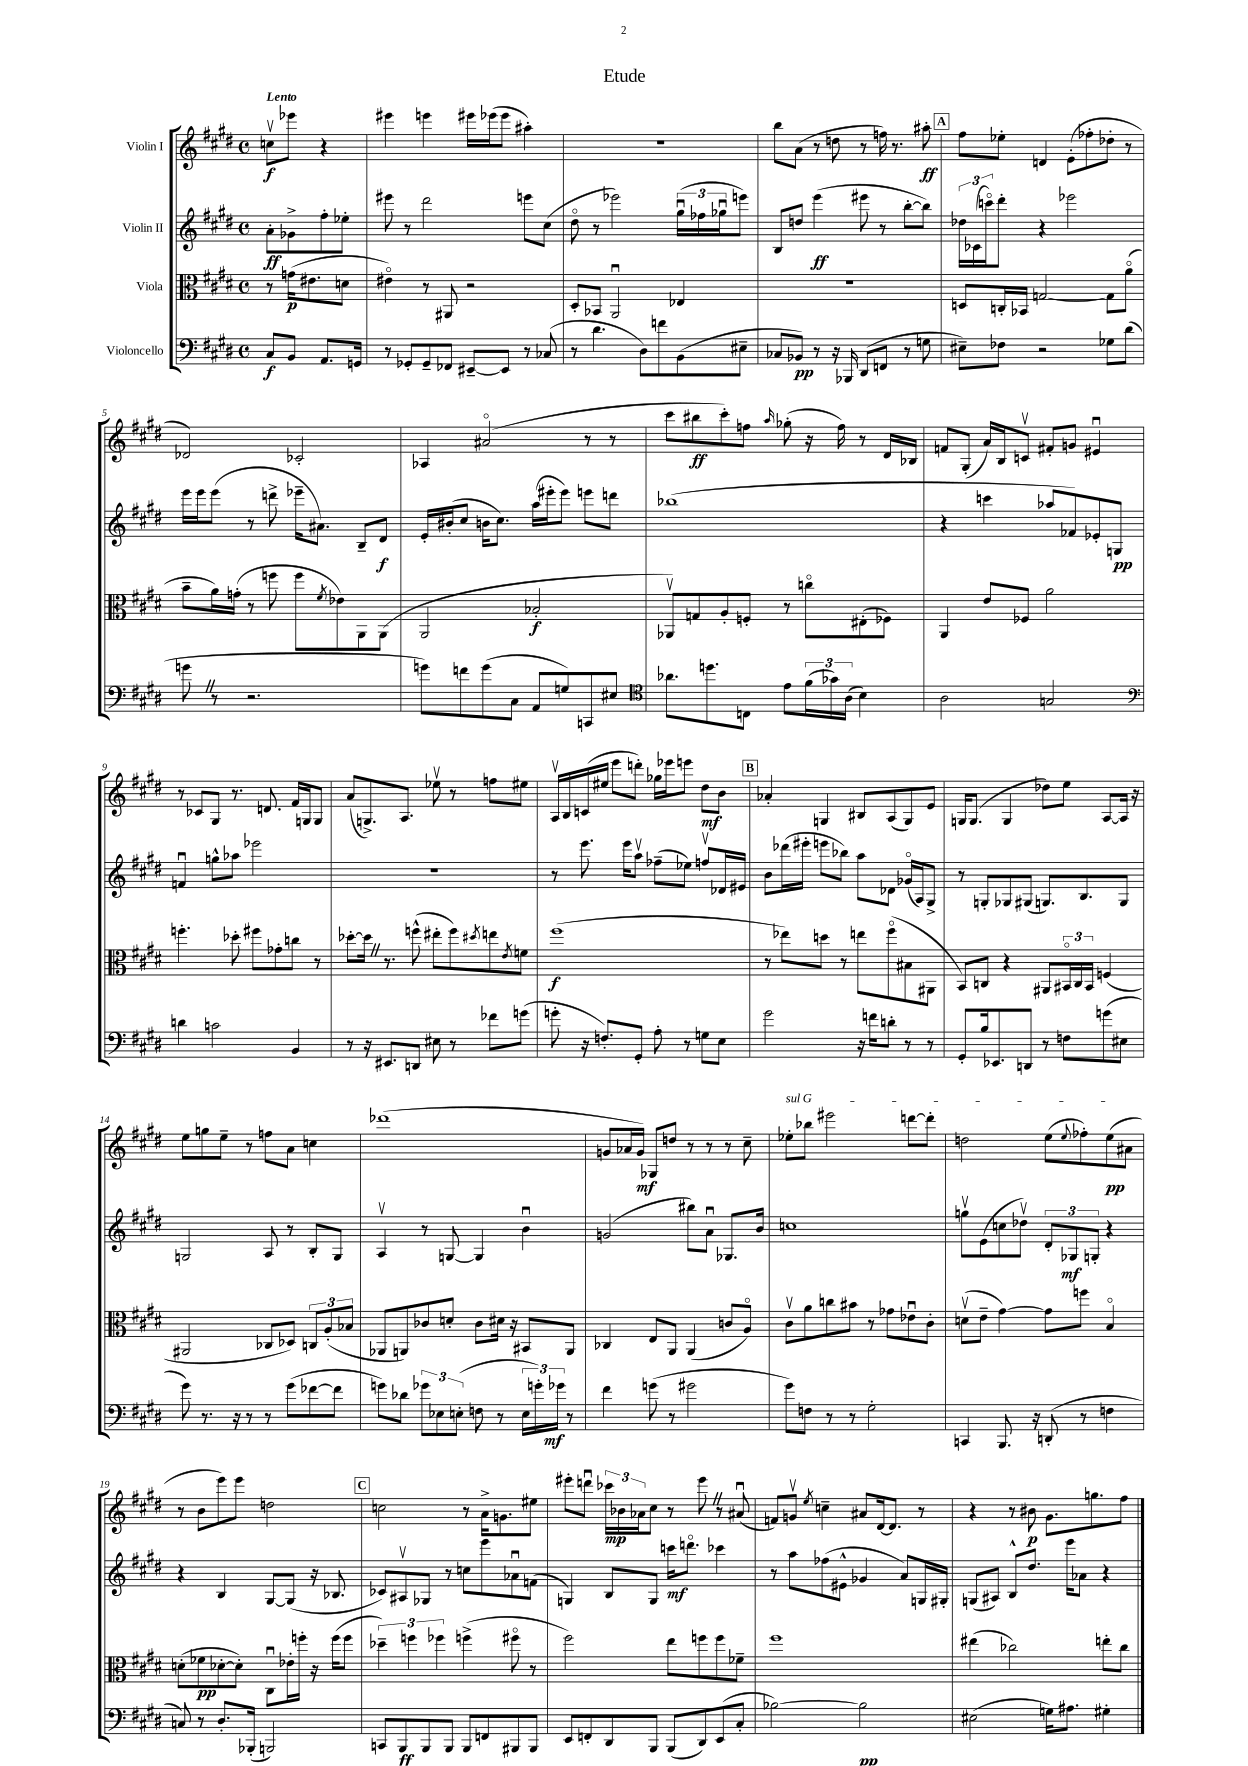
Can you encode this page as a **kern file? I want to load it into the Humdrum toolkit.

**kern	**dynam	**kern	**dynam	**kern	**dynam	**kern	**dynam
*part4	*part4	*part3	*part3	*part2	*part2	*part1	*part1
*staff4	*staff4	*staff3	*staff3	*staff2	*staff2	*staff1	*staff1
*I"Violoncello	*	*I"Viola	*	*I"Violin II	*	*I"Violin I	*
*clefF4	*	*clefC3	*	*clefG2	*	*clefG2	*
*k[f#c#g#d#]	*	*k[f#c#g#d#]	*	*k[f#c#g#d#]	*	*k[f#c#g#d#]	*
*M4/4	*	*M4/4	*	*M4/4	*	*M4/4	*
*met(c)	*	*met(c)	*	*met(c)	*	*met(c)	*
=	=	=	=	=	=	=	=
!	!	!	!	!	!	!LO:TX:a:B:t=Lento	!
8C#/L	f	8r	.	8a'\L	ff	8ccnv\L	f
8BB/J	.	(16gn\KL	p	8g-X^\	.	8eee-X\J	.
.	.	8.e#X\	.	.	.	.	.
8.AA/L	.	.	.	8ff#'\	.	4r	.
.	.	8dn\J	.	8ee-X'\J	.	.	.
16GGn/Jk	.	.	.	.	.	.	.
=1	=1	=1	=1	=1	=1	=1	=1
8r	.	4e#X\)	.	8eee#X\	.	4eee#X\	.
8GG-X'/L	.	.	.	8r	.	.	.
8GG-~/	.	8r	.	2ddd#\	.	4eeen\	.
8FF-X/J	.	8AA#X/	.	.	.	.	.
[8EE#X~/L	.	2r	.	.	.	16eee#X\LL	.
.	.	.	.	.	.	(16eee-X\J	.
8EE#/J]	.	.	.	.	.	8eee-\J	.
8r	.	.	.	8eeen\L	.	4aa#X'\)	.
(8C-X/	.	.	.	(8cc#\J	.	.	.
=2	=2	=2	=2	=2	=2	=2	=2
8r	.	8D#'/L	.	8dd#\	.	1r	.
4.d#\	.	8BB-X/J	.	8r	.	.	.
.	.	2AAu/	.	2eee-X\)	.	.	.
8D#\L)	.	.	.	.	.	.	.
8fn\	.	.	.	.	.	.	.
(8BB\	.	4E-X/	.	(24gg#u\LL	.	.	.
.	.	.	.	24ff-X\	.	.	.
.	.	.	.	24gg-Xu\J	.	.	.
8E#X~\J	.	.	.	8eeen\J)	.	.	.
=3	=3	=3	=3	=3	=3	=3	=3
8C-X/L	.	1r	.	8B/L	.	8bb\L	.
8BB-X/J)	pp	.	.	8ddn/J	.	(8a\J	.
8r	.	.	.	(4eee\	ff	8r	.
16r	.	.	.	.	.	8ddn\	.
16BBB-X/	.	.	.	.	.	.	.
(8DD#/L	.	.	.	8eee#X\	.	8r	.
8FFn/J	.	.	.	8r	.	16ffn\)	.
.	.	.	.	.	.	8.r	.
8r	.	.	.	[8bb'\L	.	.	.
8Gn\	.	.	.	8bb\J])	.	8aa#X'\	ff
!!LO:REH:place=s1:t=A
=4	=4	=4	=4	=4	=4	=4	=4
8E#X~\L)	.	8Dn/L	.	24dd-X\LL	.	8ff#\L	.
.	.	.	.	(24c-X\	.	.	.
.	.	.	.	24cccn\J)	.	.	.
8F-X\J	.	16Cn'/L	.	8ddd#'\J	.	8ee-X'\J	.
.	.	16BB-X/JJ	.	.	.	.	.
2r	.	[2Gn/	.	4r	.	4dn/	.
.	.	.	.	2eee-X\	.	(8e'\L	.
.	.	.	.	.	.	8ff-X'\	.
8G-X\L	.	8G\L]	.	.	.	8dd-X'\J	.
(8d#\J	.	(8a\J	.	.	.	8r	.
!!LO:LB:g=z
=5	=5	=5	=5	=5	=5	=5	=5
8gnZ\	.	8b~\L	.	16eee\LL	.	2d-X/)	.
.	.	.	.	16eee\J	.	.	.
8r	.	16a\L)	.	(8eee\J	.	.	.
.	.	(16gn'\JJ	.	.	.	.	.
2.r	.	8r	.	8r	.	.	.
.	.	8ffn\	.	8dddn^\	.	.	.
.	.	8ff\L	.	16eee-X~\KL	.	2c-X'/	.
.	.	.	.	8.a#X\J)	.	.	.
.	.	8qf#/	.	.	.	.	.
.	.	8e-X\)	.	.	.	.	.
.	.	8AA\	.	8B~/L	.	.	.
.	.	(8AA\J	.	8d#/J	f	.	.
=6	=6	=6	=6	=6	=6	=6	=6
8gn\L)	.	2AA/	.	16e'/LL	.	4A-X/	.
.	.	.	.	(16b#X'/J	.	.	.
8fn\	.	.	.	8cc#/J	.	.	.
(8g\	.	.	.	16bn\KL	.	(2a#X/	.
.	.	.	.	8.cc#\J)	.	.	.
8C#\J	.	.	.	.	.	.	.
8AA/L	.	2B-X'/	f	(16aa\LL	.	.	.
.	.	.	.	16eee#X'\J	.	.	.
8Gn/)	.	.	.	8eee#\J)	.	.	.
8CCn/	.	.	.	8eeen\L	.	8r	.
8E#X/J	.	.	.	8dddn\J	.	8r	.
=7	=7	=7	=7	=7	=7	=7	=7
*clefC4	*	*	*	*	*	*	*
8.a-X\L	.	8AA-Xv/L)	.	(1bb-X	.	8ccc#\L	.
.	.	8Gn/	.	.	.	8bb#X\	ff
8.ddn\	.	.	.	.	.	.	.
.	.	8A'/	.	.	.	8ccc#'\)	.
8Cn\J	.	8Fn'/J	.	.	.	8ffn\J	.
.	.	.	.	.	.	16qqaa/	.
8e\L	.	8r	.	.	.	(8gg-X'\	.
(24f#\L	.	8ccn\L	.	.	.	16r	.
24g-X\)	.	.	.	.	.	.	.
.	.	.	.	.	.	16ff\)	.
(24A\JJ	.	.	.	.	.	.	.
4B\)	.	(8E#X'\	.	.	.	8r	.
.	.	8F-X\J)	.	.	.	16d#/LL	.
.	.	.	.	.	.	16B-X/JJ	.
=8	=8	=8	=8	=8	=8	=8	=8
2A\	.	4AA/	.	4r	.	8fn/L	.
.	.	.	.	.	.	(8G#'/J	.
.	.	8e/L	.	4cccn\	.	16a/LL)	.
.	.	.	.	.	.	16B/J	.
.	.	8F-X/J	.	.	.	8cnv/J	.
2Gn/	.	2a\	.	8aa-X/L	.	8f#X'/L	.
.	.	.	.	8f-X/)	.	8gn/J	.
.	.	.	.	8e-X'/	.	4e#Xu/	.
.	.	.	.	8Gn/J	pp	.	.
!!LO:LB:g=z
=9	=9	=9	=9	=9	=9	=9	=9
*clefF4	*	*	*	*	*	*	*
4dn\	.	4.ffn'\	.	4fnu/	.	8r	.
.	.	.	.	.	.	8c-X/L	.
2cn\	.	.	.	8ggn^^\L	.	8G#/J	.
.	.	8dd-X'\	.	8aa-X\J	.	8.r	.
.	.	8ff#X\L	.	2eee-X\	.	.	.
.	.	.	.	.	.	8.dn/	.
.	.	8g-X'\	.	.	.	.	.
4BB/	.	8ccn\J	.	.	.	16f#/LL	.
.	.	.	.	.	.	16Gn/J	.
.	.	8r	.	.	.	8G/J	.
=10	=10	=10	=10	=10	=10	=10	=10
8r	.	[8dd-X'\L	.	1r	.	(8a/L	.
16r	.	16dd-Z\Jk]	.	.	.	8.Gn^/)	.
8.EE#X/L	.	8.r	.	.	.	.	.
.	.	.	.	.	.	8.A/J	.
8DDn/J	.	(8ffn^^\	.	.	.	.	.
8E#X\	.	8ee#X'\L	.	.	.	8ee-Xv\	.
8r	.	8ff\)	.	.	.	8r	.
.	.	8qdd#X/	.	.	.	.	.
8f-X\L	.	8een\	.	.	.	8ffn\L	.
.	.	8qe/	.	.	.	.	.
(8gn\J	.	8fn\J	.	.	.	8ee#X\J	.
=11	=11	=11	=11	=11	=11	=11	=11
8gn'\	.	(1ff#	f	8r	.	16Av/LL	.
.	.	.	.	.	.	16B/	.
16r	.	.	.	8.eee\	.	(16cn/	.
8.Fn'/L)	.	.	.	.	.	16ee#X/JJ	.
.	.	.	.	.	.	8eee\L	.
.	.	.	.	16eee\KL	.	.	.
8GG#'/J	.	.	.	8aav\J	.	8dddn'\J)	.
8A'\	.	.	.	(8ff-X~\L	.	16gg-X\LL	.
.	.	.	.	.	.	16eee-X\J	.
8r	.	.	.	8ee-X\J)	.	8eeen\J	.
8Gn\L	.	.	.	8ffnv/L	.	8dd#\L	mf
8E\J	.	.	.	16d-X/L	.	8b\J	.
.	.	.	.	16e#X/JJ	.	.	.
!!LO:REH:place=s1:t=B
=12	=12	=12	=12	=12	=12	=12	=12
2g#\	.	8r	.	8b\L	.	4a-X'/	.
.	.	8ee-X\L)	.	(16ddd-X\L	.	.	.
.	.	.	.	16eee#X'\JJ	.	.	.
.	.	8ddn\J	.	8eeen\L	.	4Gn/	.
.	.	8r	.	8bb-X\J)	.	.	.
16r	.	8een\L	.	8aa\L	.	8B#X/L	.
16fn\KL	.	.	.	.	.	.	.
8dn'\J	.	(8ff#\	.	8d-X\J	.	(8A/	.
8r	.	8B#X\	.	(16g-X/LL	.	8G/)	.
.	.	.	.	16A/J)	.	.	.
8r	.	8AA#X\J	.	8G#^/J	.	8e/J	.
=13	=13	=13	=13	=13	=13	=13	=13
8GG#'/L	.	8BB/L)	.	8r	.	16Gn/KL	.
.	.	.	.	.	.	(8.G/J	.
16B/k	.	8Cn/J	.	8Gn'/L	.	.	.
8.EE-X/	.	.	.	.	.	.	.
.	.	4r	.	8G-X/	.	4G/	.
8DDn/J	.	.	.	(8G#X/J	.	.	.
8r	.	8AA#X/L	.	8.Gn/L)	.	8dd-X\L)	.
8Fn\L	.	24BB#X/L	.	.	.	8ee\J	.
.	.	24C/	.	.	.	.	.
.	.	.	.	8.B/	.	.	.
.	.	24BB#/JJ	.	.	.	.	.
(8gn\	.	(4Fn/	.	.	.	[8A/L	.
8E#X\J	.	.	.	8G/J	.	16A/Jk]	.
.	.	.	.	.	.	16r	.
!!LO:LB:g=z
=14	=14	=14	=14	=14	=14	=14	=14
8g#\)	.	2AA#X/	.	2Gn/	.	8ee\L	.
8.r	.	.	.	.	.	8ggn\	.
.	.	.	.	.	.	8ee~\J	.
16r	.	.	.	.	.	.	.
8r	.	.	.	.	.	8r	.
8r	.	8C-X/L	.	8A/	.	8ffn\L	.
(8g#\L	.	8D-X/J)	.	8r	.	8a\J	.
[8f-X\	.	12Cn/L	.	8B'/L	.	4ccn\	.
.	.	(12A'/	.	.	.	.	.
8f-\J]	.	.	.	8G/J	.	.	.
.	.	12B-X/J	.	.	.	.	.
=15	=15	=15	=15	=15	=15	=15	=15
8gn\L)	.	8AA-X/L	.	4Av/	.	(1ddd-X	.
8d-X\J	.	8AAn/)	.	.	.	.	.
12g-X\L	.	8c-X/	.	8r	.	.	.
12E-X\	.	.	.	.	.	.	.
.	.	8dn'/J	.	[8Gn/	.	.	.
(12En'\J	.	.	.	.	.	.	.
8Fn\	.	8c-\L	.	4G/]	.	.	.
8r	.	16d#X\Jk	.	.	.	.	.
.	.	16r	.	.	.	.	.
24E\LL	.	8BB#X/L	.	4bu\	.	.	.
24gn'\)	.	.	.	.	.	.	.
24g-X\JJ	mf	.	.	.	.	.	.
8r	.	8AA/J	.	.	.	.	.
=16	=16	=16	=16	=16	=16	=16	=16
4f#\	.	4C-X/	.	(2gn/	.	8gn/L	.
.	.	.	.	.	.	16a-X/L	.
.	.	.	.	.	.	16g/JJ)	mf
(8gn\	.	8E/L	.	.	.	8G-X/L	.
8r	.	8AA/J	.	.	.	8ddn/J	.
2g#X\	.	(4AA/	.	8bb#X\L)	.	8r	.
.	.	.	.	8au\J	.	8r	.
.	.	8cn/L	.	8.G-X/L	.	8r	.
.	.	8A/J)	.	.	.	8cc#~\	.
.	.	.	.	16b/Jk	.	.	.
=17	=17	=17	=17	=17	=17	=17	=17
!	!	!	!	!	!	!LO:TX:a:i:t=sul G	!
8g#\L)	.	8c#v\L	.	1ccn	.	8ee-X'\L	.
8Fn\J	.	8a\	.	.	.	8bb-X\J	.
8r	.	8ccn\	.	.	.	2eee#X\	.
8r	.	8b#X\J	.	.	.	.	.
2G#'\	.	8r	.	.	.	.	.
.	.	8g-X\L	.	.	.	.	.
.	.	8e-Xu\	.	.	.	[8dddn\L	.
.	.	8c#'\J	.	.	.	8ddd'\J]	.
=18	=18	=18	=18	=18	=18	=18	=18
4CCn/	.	(8dnv\L	.	8ggnv\L	.	2ddn\	.
.	.	8e~\J	.	(8e\	.	.	.
8.BBB/	.	[4g#\)	.	8ccn\	.	.	.
.	.	.	.	8dd-Xv\J)	.	.	.
16r	.	.	.	.	.	.	.
(8DDn'/	.	8g#\L]	.	12d#'/L	.	(8ee\L	.
.	.	.	.	12G-X/	mf	.	.
.	.	.	.	.	.	8qqee/	.
8r	.	8ffn\J	.	.	.	8ff-X'\)	.
.	.	.	.	12Gn'/J	.	.	.
4Fn\	.	4B/	.	4r	.	(8ee\	pp
.	.	.	.	.	.	8a#X\J	.
!!LO:LB:g=z
=19	=19	=19	=19	=19	=19	=19	=19
8Cn/)	.	(8dn'\L	.	4r	.	8r	.
8r	.	8f-X\	pp	.	.	8b\L	.
8.D#'/L	.	[8d-X'\	.	4B/	.	8eee\)	.
.	.	8d-'\J])	.	.	.	8eee\J	.
(16BBB-X'/Jk	.	.	.	.	.	.	.
2BBBn/)	.	8C#u\L	.	[8G#/L	.	2ddn\	.
.	.	16e-X'\L	.	(8G#/J]	.	.	.
.	.	16ffn'\JJ	.	.	.	.	.
.	.	16r	.	16r	.	.	.
.	.	(16ff\KL	.	8.B-X/	.	.	.
.	.	8ff\J	.	.	.	.	.
!!LO:REH:place=s1:t=C
=20	=20	=20	=20	=20	=20	=20	=20
8CCn/L	.	6dd-X~\)	.	8c-X/L)	.	2ccn\	.
8BBB/	ff	.	.	8A#Xv/	.	.	.
.	.	6ffn\	.	.	.	.	.
8BBB/	.	.	.	8G-X/J	.	.	.
.	.	6ff-X\	.	.	.	.	.
8BBB/J	.	.	.	8r	.	.	.
8BBB/L	.	(4ffn^\	.	8ccn\L	.	8r	.
8FFn/	.	.	.	8eee\	.	16a^\KL	.
.	.	.	.	.	.	8.gn\	.
8BBB#X/	.	8ff#X\	.	8a-Xu\	.	.	.
8BBB#/J	.	8r	.	(8fn\J	.	8ee#X\J	.
=21	=21	=21	=21	=21	=21	=21	=21
8EE/L	.	2ff#\)	.	4Gn/)	.	8eee#X'\L	.
8FFn'/	.	.	.	.	.	8dddnu\J	.
8DD#/	.	.	.	8B/L	.	24ccc-X\LL	mp
.	.	.	.	.	.	24b-X\	.
.	.	.	.	.	.	24a-X\J	.
8BBB/J	.	.	.	8G/J	.	8cc#\J	.
(8BBB/L	.	8ee\L	.	16cccn\KL	mf	8r	.
.	.	.	.	8.dddn\J	.	.	.
8DD#/)	.	8ffn\	.	.	.	8eee#Z\	.
(8EE/	.	8ff\	.	4ccc-X\	.	8r	.
8C#'/J	.	8f-X~\J	.	.	.	(8a#Xu/	.
=22	=22	=22	=22	=22	=22	=22	=22
[2B-X\)	.	1ff#	.	8r	.	8fn/L)	.
.	.	.	.	8aa\L	.	8gnv/J	.
.	.	.	.	.	.	8qee/	.
.	.	.	.	(8ff-X\	.	4ccn~\	.
.	.	.	.	8e#X^^\J	.	.	.
2B-\]	pp	.	.	4g-X/	.	8a#X/L	.
.	.	.	.	.	.	[16d#/k	.
.	.	.	.	.	.	8.d#/J]	.
.	.	.	.	8a/L)	.	.	.
.	.	.	.	16Gn/L	.	8r	.
.	.	.	.	16G#X'/JJ	.	.	.
=23	=23	=23	=23	=23	=23	=23	=23
(2E#X\	.	(4ee#X\	.	(8Gn/L	.	4r	.
.	.	.	.	8A#X/J)	.	.	.
.	.	2cc-X\)	.	8B^^/L	.	8r	.
.	.	.	.	8.dd#/J	.	8b#X\	p
16Gn\KL)	.	.	.	.	.	8.g#\L	.
8.A#X\J	.	.	.	16eee\KL	.	.	.
.	.	.	.	8a-X\J	.	.	.
.	.	.	.	.	.	8.ggn\	.
4G#X'\	.	8een'\L	.	4r	.	.	.
.	.	8cc-\J	.	.	.	8ff#\J	.
==	==	==	==	==	==	==	==
*-	*-	*-	*-	*-	*-	*-	*-
